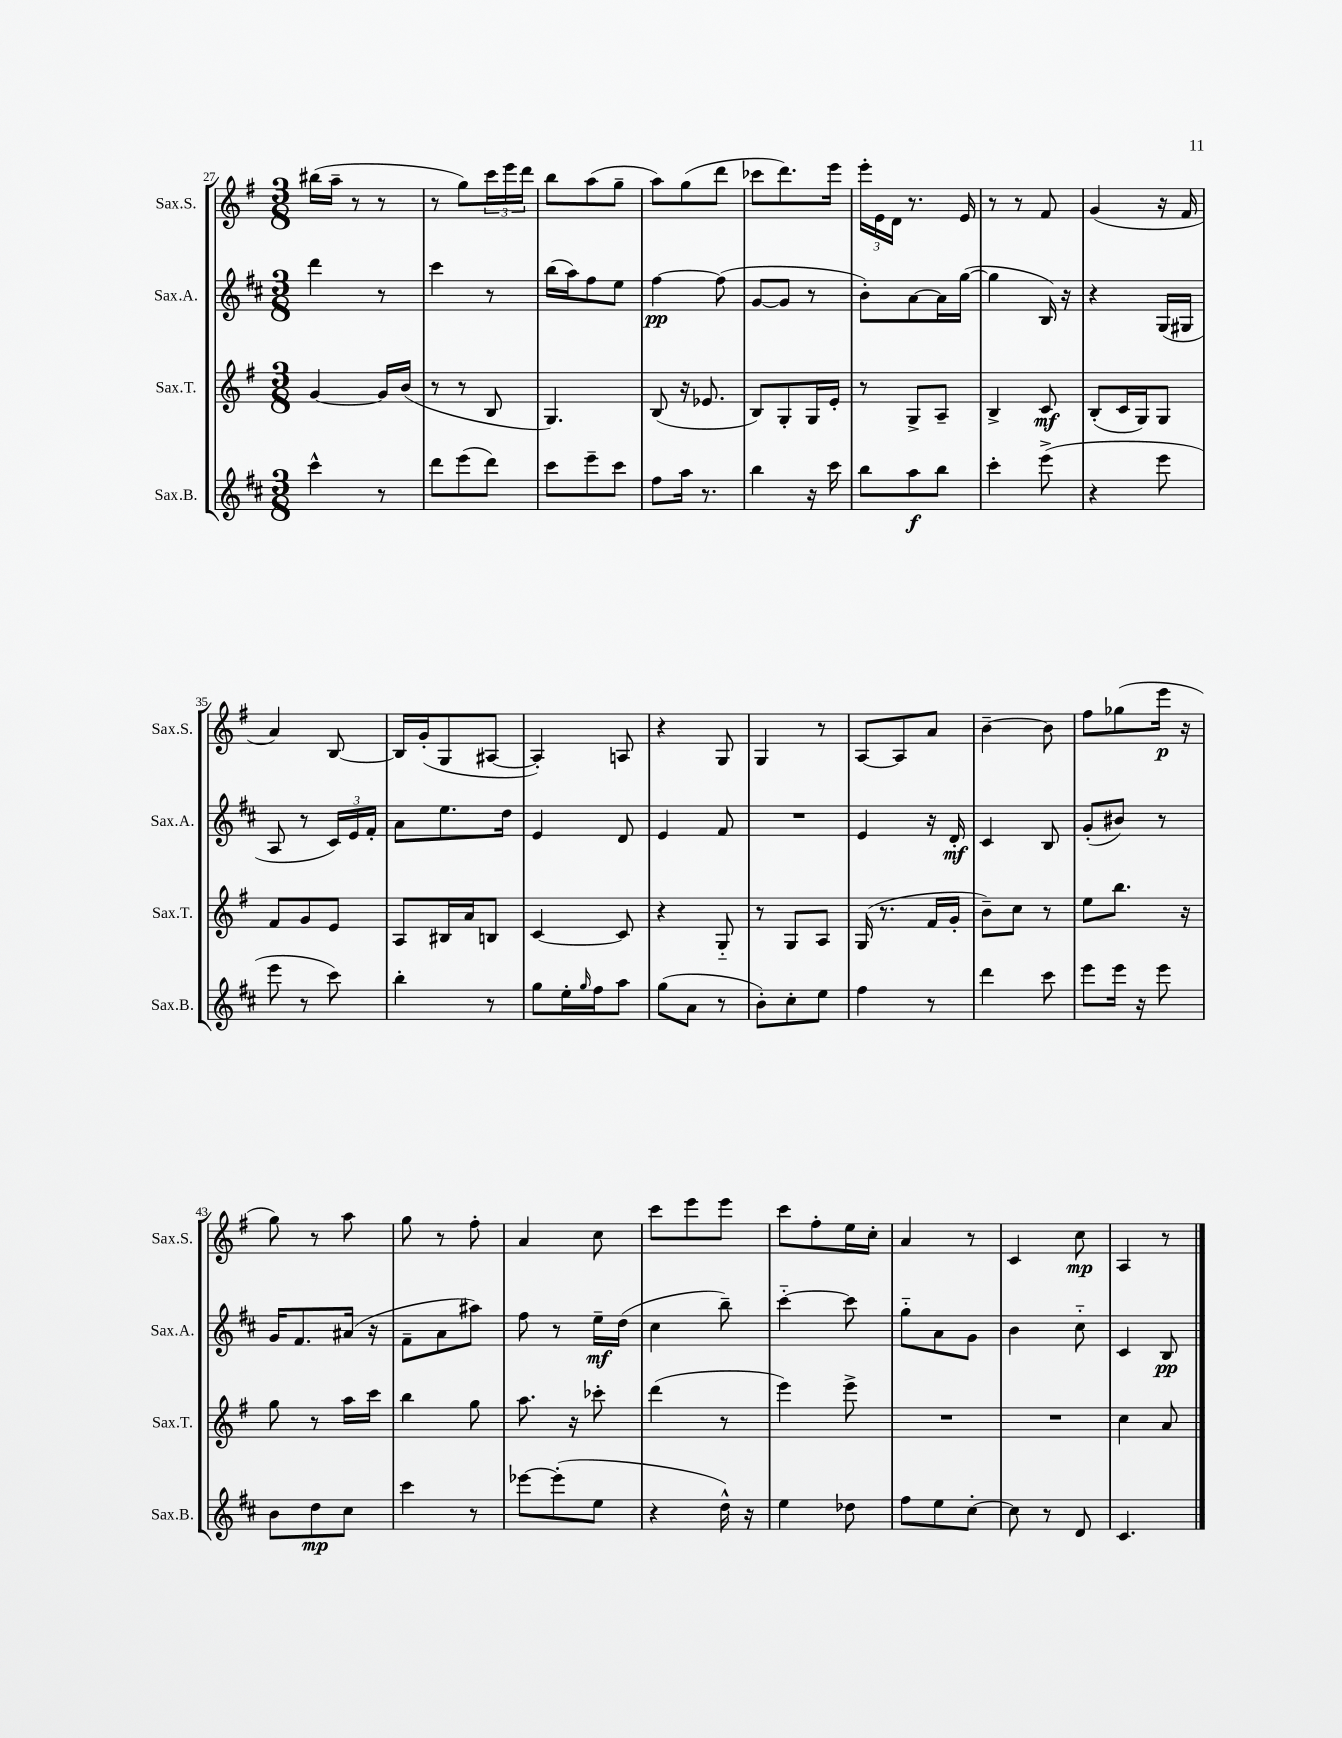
<<
\new StaffGroup <<
\new Staff = "s0" \with { instrumentName = "Sax.S." shortInstrumentName = "Sax.S." } {
    \clef treble \key g \major \numericTimeSignature \time 3/8
    bis''16( a''16-- r8 r8 |
    r8 g''8) \tuplet 3/2 { c'''16 e'''16 d'''16 } |
    b''8 a''8( g''8-- |
    a''8) g''8( d'''8 |
    ces'''8 d'''8.) e'''16 |
    \tuplet 3/2 { e'''16-. e'16 d'16 } r8. e'16 |
    r8 r8 fis'8 |
    g'4( r16 fis'16 |
    a'4) b8~ |
    b16 g'16-.( g8 ais8~ |
    ais4-.) a8 |
    r4 g8 |
    g4 r8 |
    a8~ a8 a'8 |
    b'4~-- b'8 |
    fis''8 ges''8( e'''16\p r16 |
    g''8) r8 a''8 |
    g''8 r8 fis''8-. |
    a'4 c''8 |
    c'''8 e'''8 e'''8 |
    c'''8 fis''8-. e''16 c''16-. |
    a'4 r8 |
    c'4 c''8\mp |
    a4 r8 \bar "|." |
}
\new Staff = "s1" \with { instrumentName = "Sax.A." shortInstrumentName = "Sax.A." } {
    \clef treble \key d \major \numericTimeSignature \time 3/8
    d'''4 r8 |
    cis'''4 r8 |
    b''16( a''16) fis''8 e''8 |
    fis''4~\pp fis''8( |
    g'8~ g'8 r8 |
    b'8-.) a'8~ a'16 g''16~( |
    g''4 b16) r16 |
    r4 g16( gis16 |
    a8 r8 \tuplet 3/2 { cis'16) e'16 fis'16-. } |
    a'8 e''8. d''16 |
    e'4 d'8 |
    e'4 fis'8 |
    R4. |
    e'4 r16 d'16-.\mf |
    cis'4 b8 |
    g'8-.( bis'8) r8 |
    g'16 fis'8. ais'16( r16 |
    fis'8-- a'8 ais''8) |
    fis''8 r8 e''16--\mf d''16( |
    cis''4 b''8--) |
    cis'''4~-_ cis'''8 |
    g''8-_ a'8 g'8 |
    b'4 cis''8-_ |
    cis'4 b8\pp \bar "|." |
}
\new Staff = "s2" \with { instrumentName = "Sax.T." shortInstrumentName = "Sax.T." } {
    \clef treble \key g \major \numericTimeSignature \time 3/8
    g'4~ g'16 b'16( |
    r8 r8 b8 |
    g4.) |
    b8( r16 ees'8. |
    b8) g8-. g16 e'16-. |
    r8 g8-> a8-- |
    b4-> c'8\mf |
    b8-.( c'16 g16) g8 |
    fis'8 g'8 e'8 |
    a8 bis16 a'16 b8 |
    c'4~ c'8 |
    r4 g8-_ |
    r8 g8 a8 |
    g16( r8. fis'16 g'16-. |
    b'8--) c''8 r8 |
    e''8 b''8. r16 |
    g''8 r8 a''16 c'''16 |
    b''4 g''8 |
    a''8. r16 ces'''8-. |
    d'''4( r8 |
    e'''4) e'''8-> |
    R4. |
    R4. |
    c''4 a'8 \bar "|." |
}
\new Staff = "s3" \with { instrumentName = "Sax.B." shortInstrumentName = "Sax.B." } {
    \clef treble \key d \major \numericTimeSignature \time 3/8
    cis'''4-^ r8 |
    d'''8 e'''8( d'''8) |
    cis'''8 e'''8-- cis'''8 |
    fis''8 a''16 r8. |
    b''4 r16 cis'''16 |
    b''8 a''8\f b''8 |
    cis'''4-. e'''8->( |
    r4 e'''8 |
    e'''8 r8 cis'''8) |
    b''4-. r8 |
    g''8 e''16-. \grace { g''16 } fis''16 a''8 |
    g''8( a'8 r8 |
    b'8-.) cis''8-. e''8 |
    fis''4 r8 |
    d'''4 cis'''8 |
    e'''8 e'''16 r16 e'''8 |
    b'8 d''8\mp cis''8 |
    cis'''4 r8 |
    ees'''8~ ees'''8-.( e''8 |
    r4 d''16-^) r16 |
    e''4 des''8 |
    fis''8 e''8 cis''8~-. |
    cis''8 r8 d'8 |
    cis'4. \bar "|." |
}
>>
>>
\layout { \context { \Score currentBarNumber = #27 } }
